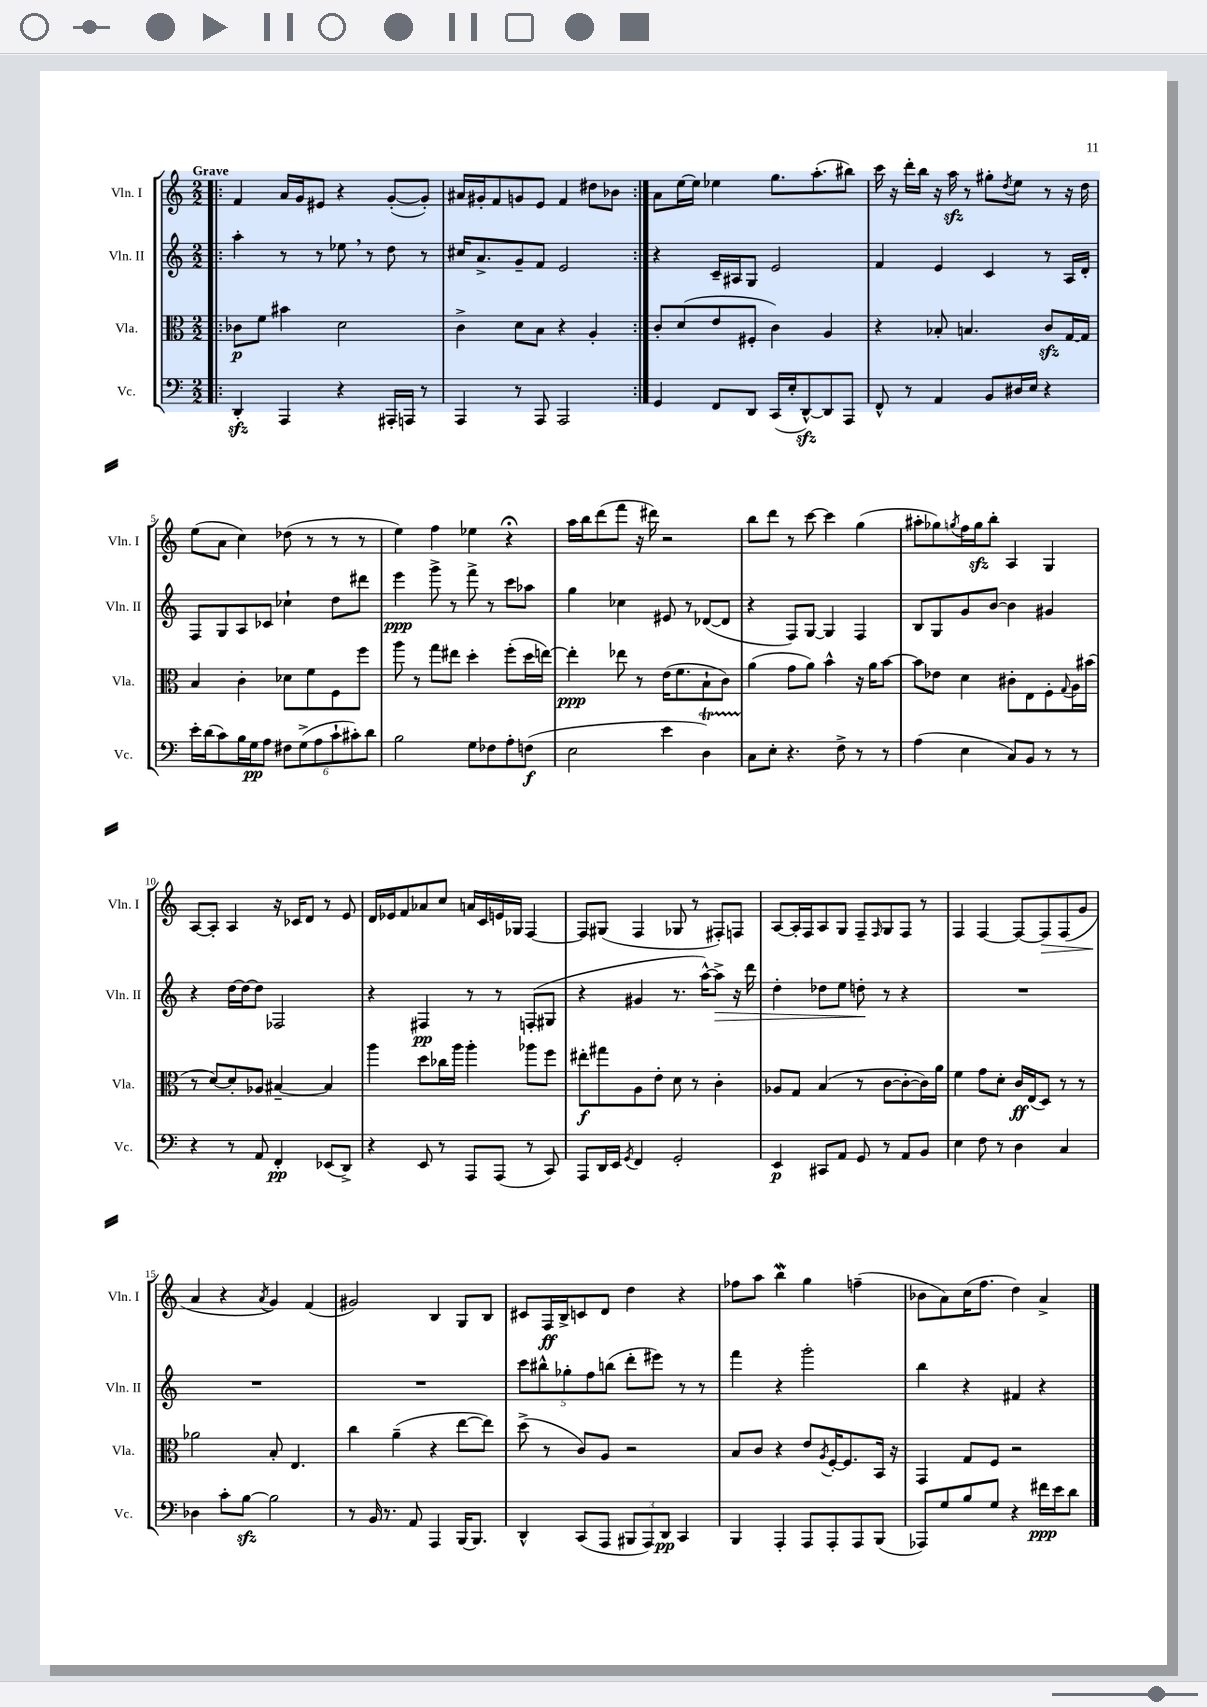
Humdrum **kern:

**kern	**dynam	**kern	**dynam	**kern	**dynam	**kern	**dynam
*part4	*part4	*part3	*part3	*part2	*part2	*part1	*part1
*staff4	*staff4	*staff3	*staff3	*staff2	*staff2	*staff1	*staff1
*I"Vc.	*	*I"Vla.	*	*I"Vln. II	*	*I"Vln. I	*
*I'Vc.	*	*I'Vla.	*	*I'Vln. II	*	*I'Vln. I	*
*clefF4	*	*clefC3	*	*clefG2	*	*clefG2	*
*k[]	*	*k[]	*	*k[]	*	*k[]	*
*M2/2	*	*M2/2	*	*M2/2	*	*M2/2	*
=1!|:	=1!|:	=1!|:	=1!|:	=1!|:	=1!|:	=1!|:	=1!|:
!	!	!	!	!	!	!LO:TX:a:B:t=Grave	!
4DDzz'/	.	8c-X\L	p	4aa'\	.	4f/	.
.	.	8f\J	.	.	.	.	.
4AAA/	.	4b#X\	.	8r	.	16a/LL	.
.	.	.	.	.	.	16g/J	.
.	.	.	.	8r	.	8e#X/J	.
4r	.	2d\	.	8ee-X,\	.	4r	.
.	.	.	.	8r	.	.	.
16AAA#X'/LL	.	.	.	8dd\	.	([8g'/L	.
16AAAn/JJ	.	.	.	.	.	.	.
8r	.	.	.	8r	.	8g'/J])	.
=2	=2	=2	=2	=2	=2	=2	=2
4AAA/	.	4c^\	.	16cc#X/KL	.	16a#X/LL	.
.	.	.	.	8.a^/	.	16g#X'/J	.
.	.	.	.	.	.	8f/	.
8r	.	8d\L	.	8g~/	.	8gn/	.
8AAA/	.	8B\J	.	8f/J	.	8e/J	.
2AAA/	.	4r	.	2e/	.	4f/	.
.	.	4A'/	.	.	.	8dd#X\L	.
.	.	.	.	.	.	8b-X\J	.
=3:|!	=3:|!	=3:|!	=3:|!	=3:|!	=3:|!	=3:|!	=3:|!
4GG/	.	8c'/L	.	4r	.	8a\L	.
.	.	(8d/	.	.	.	[16ee\L	.
.	.	.	.	.	.	16ee\JJ]	.
8FF/L	.	8e/	.	16c~/LL	.	4ee-X\	.
.	.	.	.	16A#X/J	.	.	.
8DD/J	.	8F#X'/J	.	8G/J	.	.	.
(16CC/LL	.	4c\)	.	2e/	.	8.gg\L	.
16E'/J	.	.	.	.	.	.	.
[8DDzz^^/)	.	.	.	.	.	.	.
.	.	.	.	.	.	(8.aa'\	.
8DD/]	.	4A/	.	.	.	.	.
8AAA/J	.	.	.	.	.	8bb#X\J)	.
=4	=4	=4	=4	=4	=4	=4	=4
8FF^^/	.	4r	.	4f/	.	16ccc\	.
.	.	.	.	.	.	16r	.
8r	.	.	.	.	.	16ddd'\LL	.
.	.	.	.	.	.	16bb\JJ	.
4AA/	.	8B-X'/	.	4e/	.	16r	.
.	.	.	.	.	.	16aazz\	.
.	.	4.Bn/	.	.	.	8r	.
8BB/L	.	.	.	4c/	.	8gg#X'\L	.
.	.	.	.	.	.	8qdd/	.
16D#X/L	.	.	.	.	.	8ee\J	.
16E/JJ	.	.	.	.	.	.	.
4r	.	8czz/L	.	8r	.	8r	.
.	.	[16G/L	.	16A/LL	.	16r	.
.	.	16G/JJ]	.	16d'/JJ	.	16dd\	.
!!LO:LB:g=z
=5	=5	=5	=5	=5	=5	=5	=5
16e'\LL	.	4B/	.	8F/L	.	(8ee\L	.
(16d\J	.	.	.	.	.	.	.
8c\)	.	.	.	8G/	.	8a\J	.
16B\L	.	4c'\	.	8A/	.	4cc\)	.
16G\J	pp	.	.	.	.	.	.
8A\J	.	.	.	8c-X/J	.	.	.
12F#X\L	.	8d-X\L	.	4cc-X`\	.	(8dd-X\	.
(12G^\	.	.	.	.	.	.	.
.	.	8f\	.	.	.	8r	.
12A\	.	.	.	.	.	.	.
12c`\	.	8F\	.	8dd\L	.	8r	.
12c#X'\)	.	.	.	.	.	.	.
.	.	8ff\J	.	8ddd#X\J	.	8r	.
12d\J	.	.	.	.	.	.	.
=6	=6	=6	=6	=6	=6	=6	=6
2B\	.	8aa\	.	4eee\	ppp	4ee\)	.
.	.	8r	.	.	.	.	.
.	.	8gg\L	.	8ggg^\	.	4ff\	.
.	.	8ee#X\J	.	8r	.	.	.
8G\L	.	4dd'\	.	8fff^\	.	4ee-X\	.
8F-X\	.	.	.	8r	.	.	.
8A'\	.	(8ff'\L	.	8ccc\L	.	4r;<	.
(8Fn\J	f	16dd\L	.	8aa-X\J	.	.	.
.	.	[16een\JJ)	.	.	.	.	.
=7	=7	=7	=7	=7	=7	=7	=7
2E\	.	4ee'\]	ppp	4gg\	.	16aa\LL	.
.	.	.	.	.	.	16bb\J	.
.	.	.	.	.	.	(8ddd\	.
.	.	8ee-X\	.	4cc-X\	.	8fff\J	.
.	.	8r	.	.	.	16r	.
.	.	.	.	.	.	16ddd#X\)	.
4e\	.	(16e\KL	.	8e#X/	.	2r	.
.	.	8.f\	.	.	.	.	.
.	.	.	.	8r	.	.	.
4DT\)	.	8B`\	.	([8d-X/L	.	.	.
.	.	8c\J)	.	8d-/J]	.	.	.
=8	=8	=8	=8	=8	=8	=8	=8
8C\L	.	(4a\	.	4r	.	8bb\L	.
8E'\J	.	.	.	.	.	8ddd\J	.
4.r	.	8g\L	.	8F/L)	.	8r	.
.	.	8a\J)	.	[8G/J	.	[8ccc\	.
.	.	4b^^\	.	4G/]	.	4ccc\]	.
8F^\	.	.	.	.	.	.	.
8r	.	16r	.	4F/	.	(4gg\	.
.	.	16a\KL	.	.	.	.	.
8r	.	[8b\J	.	.	.	.	.
=9	=9	=9	=9	=9	=9	=9	=9
(4A\	.	8b\L]	.	8B/L	.	8aa#X'\L	.
.	.	8e-X\J	.	8G/	.	8gg-X\)	.
.	.	.	.	.	.	8qggn/	.
4E\	.	4d\	.	8g/	.	16ff\L	.
.	.	.	.	.	.	16ggzz\J	.
.	.	.	.	[8b/J	.	8bb'\J	.
8C/L)	.	8c#X'\L	.	4b\]	.	4A/	.
8BB/J	.	8E\	.	.	.	.	.
8r	.	8F'\	.	4g#X/	.	4G/	.
.	.	8qqG/	.	.	.	.	.
8r	.	16A\L	.	.	.	.	.
.	.	(16b#X\JJ	.	.	.	.	.
!!LO:LB:g=z
=10	=10	=10	=10	=10	=10	=10	=10
4r	.	8r	.	4r	.	[8A/L	.
.	.	[8d/L)	.	.	.	8A'/J]	.
8r	.	8d'/]	.	[16dd\LL	.	4A/	.
.	.	.	.	16dd\J_	.	.	.
8AA/	.	8A-X/J	.	8dd\J]	.	.	.
4FF'/	pp	[4B#X~/	.	2F-X/	.	16r	.
.	.	.	.	.	.	16c-X/KL	.
.	.	.	.	.	.	8d/J	.
(8EE-X/L	.	4B#/]	.	.	.	8r	.
8DD^/J)	.	.	.	.	.	8e/	.
=11	=11	=11	=11	=11	=11	=11	=11
4r	.	4aa\	.	4r	.	16d/LL	.
.	.	.	.	.	.	16e-X/J	.
.	.	.	.	.	.	8f/	.
8EE/	.	8dd\L	.	4F#X/	pp	8a-X/	.
8r	.	16cc-X\L	.	.	.	8cc/J	.
.	.	16aa\JJ	.	.	.	.	.
8AAA/L	.	4aa'\	.	8r	.	16an/LL	.
.	.	.	.	.	.	16c/	.
(8AAA/J	.	.	.	8r	.	16en/	.
.	.	.	.	.	.	16G-X/JJ	.
8r	.	8aa-X\L	.	(8Fn'/L	.	[4F/	.
8CC/)	.	8ff\J	.	8G#X/J	.	.	.
=12	=12	=12	=12	=12	=12	=12	=12
8AAA/L	.	8ee#X'\L	f	4r	.	8F/L]	.
16DD/L	.	8gg#X\	.	.	.	(8G#X/J	.
16EE/JJ	.	.	.	.	.	.	.
8qGG/	.	.	.	.	.	.	.
4FF/	.	8A\	.	4g#X/	.	4F/	.
.	.	8e'\J	.	.	.	.	.
2GG'/	.	8d\	.	8.r	.	8G-X/	.
.	.	8r	.	.	.	8r	.
.	.	.	.	[16aa^^\KL)	.	.	.
!	!	!	!	!	!LO:HP:b	!	!
.	.	4c'\	.	8aa^\J]	>	8F#X'/L)	.
.	.	.	.	16r	.	8Fn/J	.
.	.	.	.	16ddd\	.	.	.
=13	=13	=13	=13	=13	=13	=13	=13
4EE/	p	8A-X/L	.	4dd'\	.	[8A/L	.
.	.	8G/J	.	.	.	16A'/L]	.
.	.	.	.	.	.	16F/J	.
8CC#X/L	.	(4B/	.	8dd-X\L	.	8A/	.
8AA/J	.	.	.	8ee\J	.	8G/J	.
8GG/	.	8r	.	8ddn'\	.	8F~/L	.
.	.	.	.	.	.	16qqF/	.
8r	.	[8c\L	.	8r	]	8G/	.
8AA/L	.	8c'\_	.	4r	.	8F/J	.
8BB/J	.	16c\L])	.	.	.	8r	.
.	.	16a\JJ	.	.	.	.	.
=14	=14	=14	=14	=14	=14	=14	=14
4E\	.	4f\	.	1r	.	4F/	.
8F\	.	8g\L	.	.	.	[4F/	.
8r	.	8d'\J	.	.	.	.	.
4D\	.	16c/LL	ff	.	.	8F/L_	.
.	.	(16E/J	.	.	.	.	.
!	!	!	!	!	!	!	!LO:HP:b
.	.	8D/J)	.	.	.	8F/]	>
4C/	.	8r	.	.	.	(8F/	.
.	.	8r	.	.	.	8g/J	.
!!LO:LB:g=z
=15	=15	=15	=15	=15	=15	=15	=15
4D-X\	.	2a-X\	.	1r	.	4a/	.
8c'\L	.	.	.	.	.	4r	]
[8Bzz\J	.	.	.	.	.	.	.
.	.	.	.	.	.	8qa/	.
2B\]	.	8B'/	.	.	.	4g/)	.
.	.	4.E/	.	.	.	.	.
.	.	.	.	.	.	(4f/	.
=16	=16	=16	=16	=16	=16	=16	=16
8r	.	4cc\	.	1r	.	2g#X/)	.
16BB/	.	.	.	.	.	.	.
8.r	.	.	.	.	.	.	.
.	.	(4a~\	.	.	.	.	.
8AA/	.	.	.	.	.	.	.
4AAA/	.	4r	.	.	.	4B/	.
[16BBB/KL	.	[8ee\L	.	.	.	8G/L	.
8.BBB/J]	.	.	.	.	.	.	.
.	.	8ee\J])	.	.	.	8B/J	.
=17	=17	=17	=17	=17	=17	=17	=17
4DD^^/	.	(8dd^\	.	10ccc\L	.	8c#X/L	.
.	.	.	.	10bb#X^^\	.	.	.
.	.	8r	.	.	.	16F/L	ff
.	.	.	.	.	.	16B^/J	.
.	.	.	.	10gg-X'\	.	.	.
(8CC/L	.	8c/L)	.	.	.	8cn/	.
.	.	.	.	10ff\	.	.	.
8AAA/J	.	8A/J	.	.	.	8d/J	.
.	.	.	.	(10bbn\J	.	.	.
12BBB#X/L	.	2r	.	8ddd'\L	.	4dd\	.
12AAA/)	.	.	.	.	.	.	.
.	.	.	.	8eee#X\J)	.	.	.
12DD/J	pp	.	.	.	.	.	.
4CC/	.	.	.	8r	.	4r	.
.	.	.	.	8r	.	.	.
=18	=18	=18	=18	=18	=18	=18	=18
4BBB/	.	8B/L	.	4fff\	.	8ff-X\L	.
.	.	8c/J	.	.	.	8aa\J	.
4AAA'/	.	4r	.	4r	.	4bbW\	.
8AAA/L	.	8e/L	.	2ggg'\	.	4gg\	.
.	.	8qA/	.	.	.	.	.
8AAA'/	.	[16F'/K	.	.	.	.	.
.	.	8.F/]	.	.	.	.	.
8AAA/	.	.	.	.	.	(4ffn~\	.
(8BBB/J	.	16BB/Jk	.	.	.	.	.
.	.	16r	.	.	.	.	.
=19	=19	=19	=19	=19	=19	=19	=19
8AAA-X/L)	.	4GG/	.	4bb\	.	8b-X\L	.
8G/	.	.	.	.	.	8a\)	.
8B/	.	8G/L	.	4r	.	(16cc\K	.
.	.	.	.	.	.	8.ff\J	.
8G/J	.	8F/J	.	.	.	.	.
4r	.	2r	.	4f#X/	.	4dd\)	.
16f#X\LL	ppp	.	.	4r	.	4a^/	.
16e\J	.	.	.	.	.	.	.
8d\J	.	.	.	.	.	.	.
==	==	==	==	==	==	==	==
*-	*-	*-	*-	*-	*-	*-	*-
